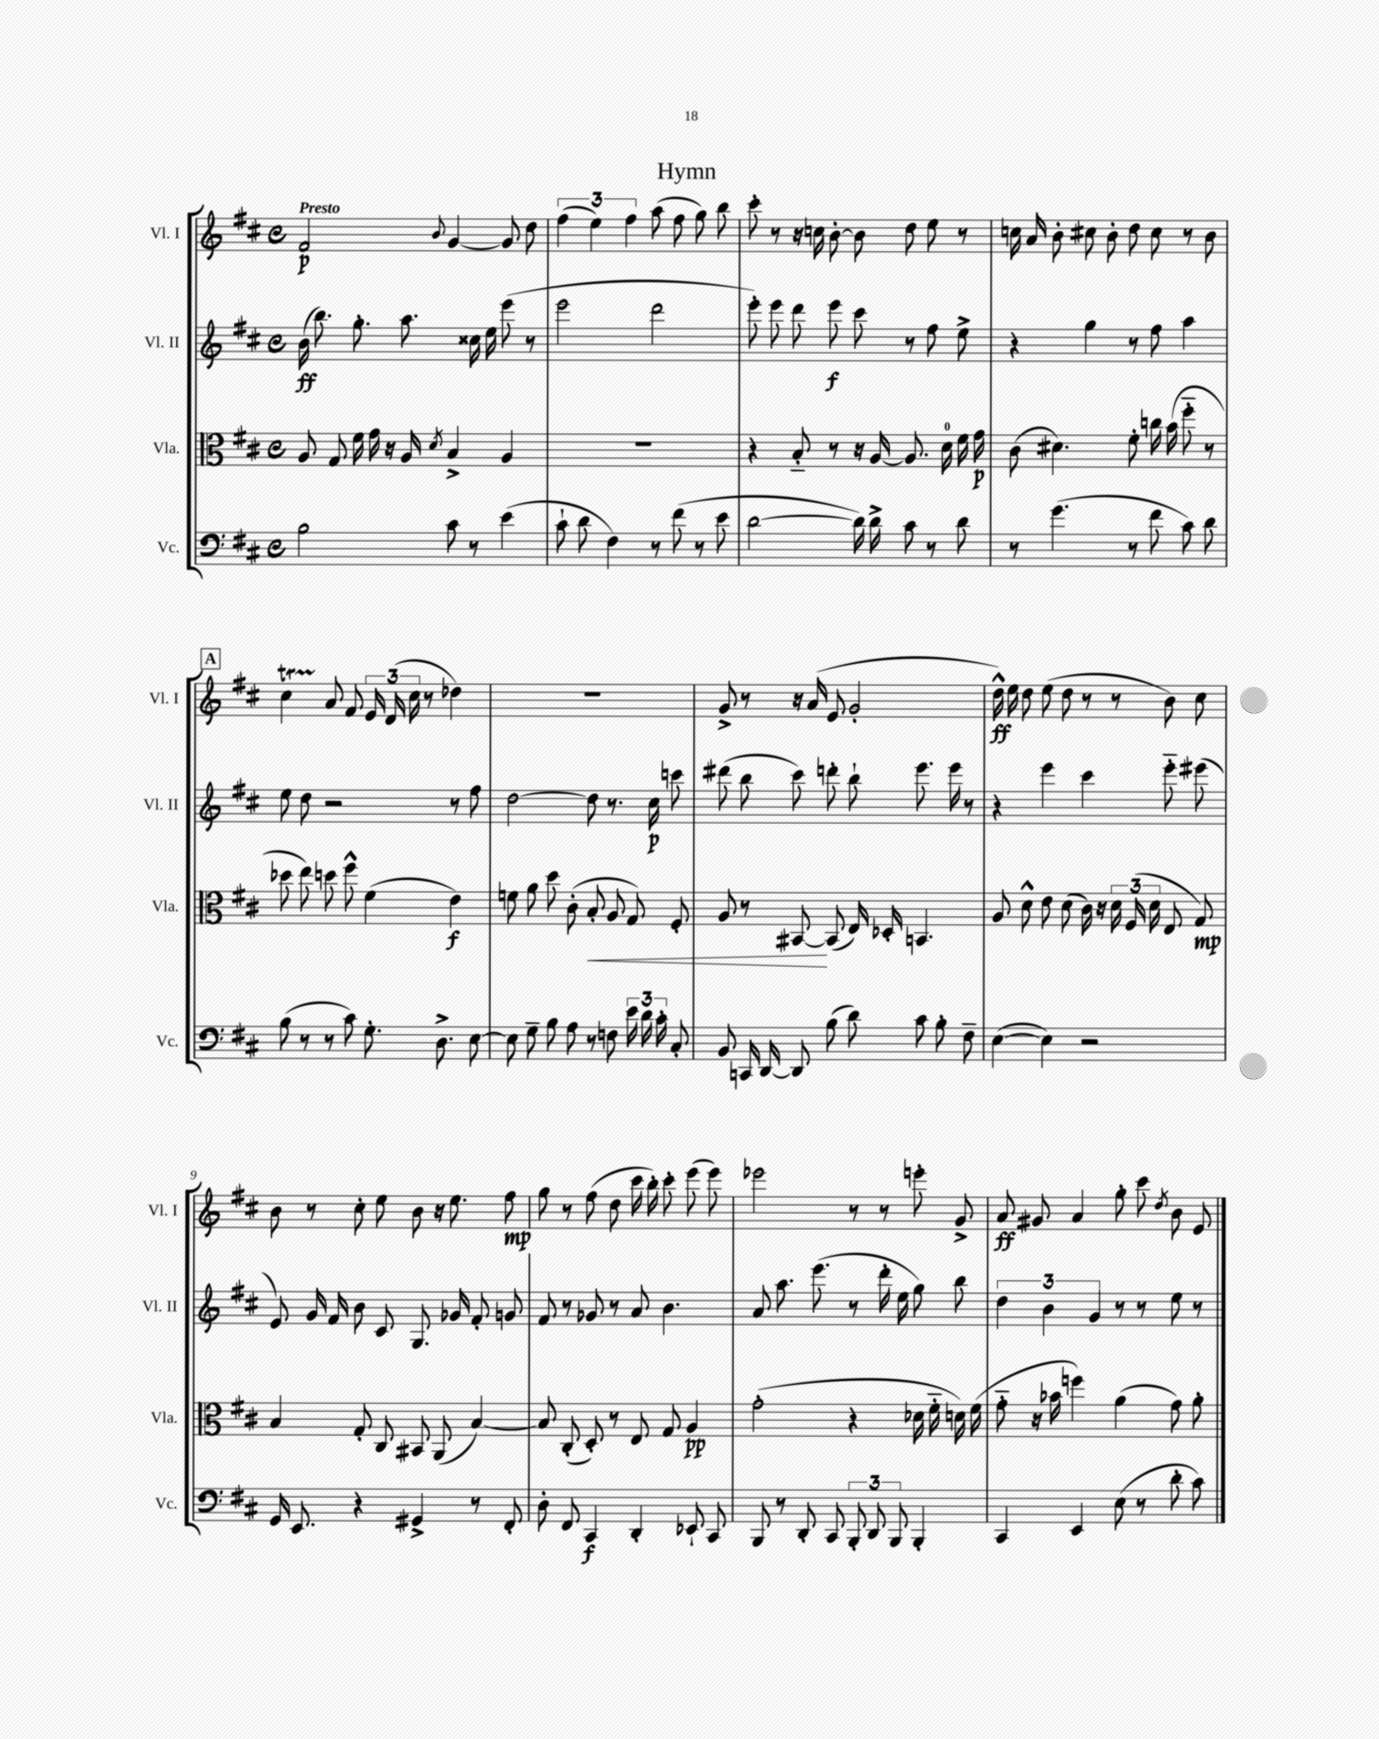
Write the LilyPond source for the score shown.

\header { title = "Hymn" }
<<
\new StaffGroup <<
\new Staff = "s0" \with { instrumentName = "Vl. I" shortInstrumentName = "Vl. I" } {
    \clef treble \key d \major \defaultTimeSignature \time 4/4 \tempo "Presto"
    \autoBeamOff fis'2\p \appoggiatura { b'8 } g'4~ g'8 d''8 |
    \tuplet 3/2 { fis''4( e''4) fis''4 } a''8( fis''8 g''8) b''8 |
    cis'''8-. r8 r16 c''16 b'8~-. b'8 d''8 e''8 r8 |
    c''16 a'16 b'8-. cis''8 b'8-. d''8 cis''8 r8 b'8 |
    \mark \markup { \box "A" } cis''4\startTrillSpan a'8\stopTrillSpan fis'8 \tuplet 3/2 { e'16 d'16( cis''16 } r8 des''4) |
    R1 |
    g'8-> r8 r16 a'16( e'8 g'2-. |
    d''16-^\ff) e''16 d''8 e''8( d''8 r8 r8 b'8) cis''8 |
    b'8 r8 cis''8-. e''8 b'8 r16 e''8. fis''8\mp |
    g''8 r8 fis''8( d''8 cis'''16 b''16-.) cis'''8-. e'''8( e'''8) |
    ees'''2 r8 r8 e'''8-. g'8-> |
    a'8\ff gis'8 a'4 g''8-. cis'''8 \acciaccatura { d''8 } b'8 e'8 \bar "|." |
}
\new Staff = "s1" \with { instrumentName = "Vl. II" shortInstrumentName = "Vl. II" } {
    \clef treble \key d \major \defaultTimeSignature \time 4/4
    \autoBeamOff b'16\ff( b''8.) g''8.-. a''8. cisis''16 e''16 e'''8( r8 |
    e'''2 d'''2 |
    e'''8-.) e'''8 d'''8 e'''8\f cis'''8 r8 fis''8 e''8-> |
    r4 g''4 r8 fis''8 a''4 |
    \mark \markup { \box "A" } e''8 d''8 r2 r8 fis''8 |
    d''2~ d''8 r8. cis''16\p c'''8 |
    dis'''8( b''8 cis'''8) d'''8-. b''8-! e'''8. e'''16 r8 |
    r4 e'''4 cis'''4 e'''8-_ eis'''8( |
    e'8) g'16 fis'16 b'8 cis'8 g8. ges'16 fis'8-. g'8 |
    fis'8 r8 ges'8 r8 a'8 b'4. |
    a'8 a''8. e'''8.( r8 d'''16-. e''16 g''8) b''8 |
    \tuplet 3/2 { d''4 b'4 g'4 } r8 r8 e''8 r8 \bar "|." |
}
\new Staff = "s2" \with { instrumentName = "Vla." shortInstrumentName = "Vla." } {
    \clef alto \key d \major \defaultTimeSignature \time 4/4
    \autoBeamOff a8 g8 fis'16 g'16 r16 a16 \acciaccatura { d'8 } b4-> a4 |
    R1 |
    r4 b8-_ r8 r16 a16~ a8. d'16-0 fis'16 g'16\p |
    cis'8( dis'4.) fis'8-. c''16 b'16( fis''8-_ r8 |
    \mark \markup { \box "A" } des''8 e''8) d''8 fis''8-^ fis'4( e'4\f) |
    f'8 a'8 d''8 cis'8-.( b8-.\< a8 g8) fis8-. |
    a8 r8 bis,8~\! bis,8( e16) des16-. b,4. |
    a8 d'8-^ e'8 d'8( cis'16) r16 \tuplet 3/2 { d'16 fis16( d'16 } e8 g8\mp) |
    b4 g8-. cis8 bis,8 a,8( b4~) |
    b8 cis8-.( d8-.) r8 e8 g8 a4\pp |
    g'2-.( r4 des'16 fis'16-_ d'16) fis'16( |
    g'8-_ r16 bes'16 f''4) a'4( g'8) a'8-. \bar "|." |
}
\new Staff = "s3" \with { instrumentName = "Vc." shortInstrumentName = "Vc." } {
    \clef bass \key d \major \defaultTimeSignature \time 4/4
    \autoBeamOff b2 cis'8 r8 e'4( |
    cis'8-! d'8 fis4) r8 fis'8( r8 e'8 |
    d'2~ d'16) d'16-> cis'8 r8 d'8 |
    r8 g'4.( r8 fis'8 cis'8) d'8 |
    \mark \markup { \box "A" } b8( r8 r8 cis'8) g8.-. d8.-> e8~ |
    e8 g8-- b8 a8 r8 f8 \tuplet 3/2 { e'16 d'16 cis'16-. } cis8-. |
    b,8 c,16 d,16~ d,8 b8( d'8) cis'8 b8-. fis8-- |
    e4~( e4) r2 |
    g,16 e,8. r4 gis,4-> r8 fis,8-. |
    d8-. fis,8 cis,4\f d,4-. ees,8-! cis,8 |
    b,,8 r8 d,8-. cis,8 \tuplet 3/2 { b,,8-. d,8 b,,8 } b,,4-. |
    cis,4 e,4 e8( r8 d'8-. cis'8) \bar "|." |
}
>>
>>
